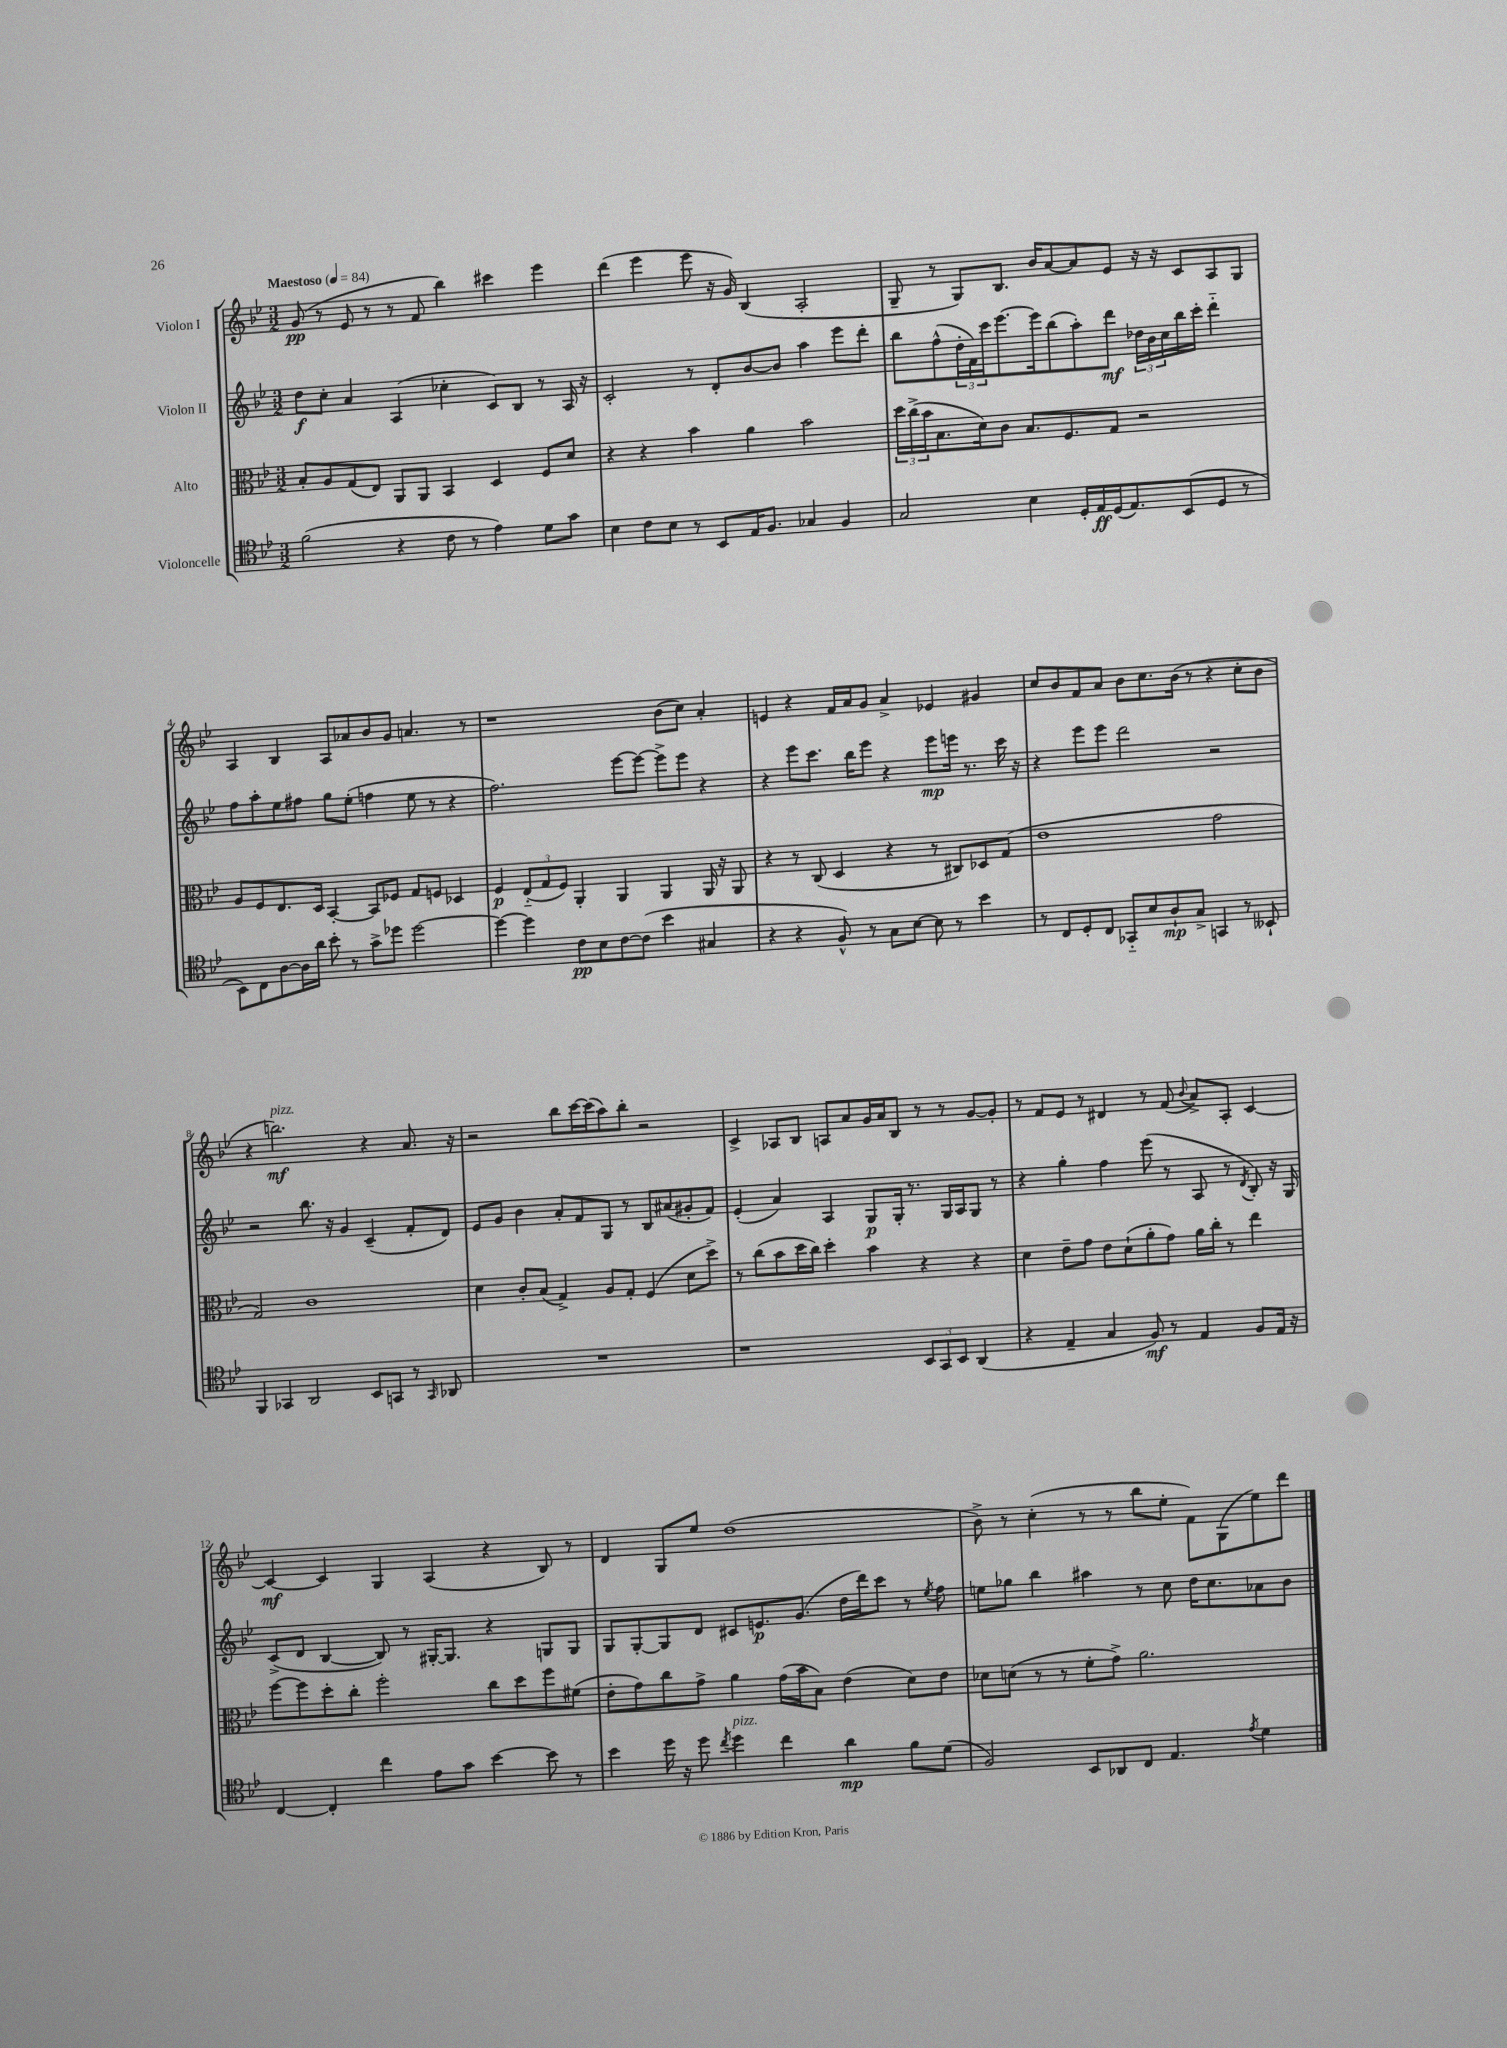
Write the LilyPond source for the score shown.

<<
\new StaffGroup <<
\new Staff = "s0" \with { instrumentName = "Violon I" } {
    \clef treble \key bes \major \numericTimeSignature \time 3/2 \tempo "Maestoso" 4 = 84
    g'8\pp( r8 ees'8 r8 r8 f'8 bes''4) cis'''4 ees'''4 |
    d'''4( ees'''4 ees'''8 r16 g'16) bes4( a2-. |
    g8-- r8 g8) bes8. bes'16 a'8~ a'8 ees'8 r16 r16 c'8 a8 g8 |
    a4 bes4 a8 aes'8 bes'8 g'8 a'4. r8 |
    r1 bes'8( c''8) a'4-. |
    e'4 r4 f'16 a'16 g'8 a'4-> ees'4 gis'4 |
    c''8 bes'8 f'8 a'8 bes'8 c''8. bes'16( r8 r4 c''8-. bes'8 |
    r4 b''2.\mf^\markup { \italic "pizz." }) r4 a'8. r16 |
    r2 bes''8 c'''16~ c'''16( a''8) bes''8-. r2 |
    c'4-> aes8 bes8 a8 a'8 g'16 a'16 bes8 r8 r8 g'8~ g'8-. |
    r8 f'8 ees'8 r8 dis'4 r8 f'8( \appoggiatura { bes'8 } a'8->) a8-. c'4~ |
    c'4~\mf c'4 g4 a4( r4 bes8) r8 |
    d'4 g8 ees''8 d''1( |
    bes'8->) r8 c''4-.( r8 r8 bes''8 ees''8-. f'8) g8( ees''8) d'''8 \bar "|." |
}
\new Staff = "s1" \with { instrumentName = "Violon II" } {
    \clef treble \key bes \major \numericTimeSignature \time 3/2
    d''8\f c''8-. a'4 a4( ces''4-. c'8) bes8 r8 a16 r16 |
    c'2-. r8 d'8-. bes'8~ bes'8 a''4 ees'''8 d'''8-. |
    bes''8 f''8-^( \tuplet 3/2 { d''16-. f'16) c'''16 } ees'''8.~ ees'''16 bes''8( a''8-.) d'''8\mf \tuplet 3/2 { des''16 bes'16 c''16 } bes''16 c'''16-. d'''4-_ |
    f''8 a''8-. ees''8 fis''8 g''8 ees''8-.( f''4 ees''8 r8 r4 |
    f''2.) ees'''8~ ees'''8~ ees'''8-> ees'''8 r4 |
    r4 ees'''8 c'''8. bes''16 ees'''8 r4 ees'''8\mp e'''16 r8. c'''16 r16 |
    r4 ees'''8 ees'''8 d'''2 r2 |
    r2 bes''8. r16 g'4 c'4--( f'8-. d'8) |
    ees'8 g'8 bes'4 a'8-. f'8 g8 r8 bes8 ais'8( gis'8-. f'8) |
    ees'4-.( a'4) a4 g8\p g16-. r8. g16 a16 g8 r8 |
    r4 g''4-. f''4 ees'''8( r8 a8 r8 \acciaccatura { d'8 } bes8-.) r16 g16 |
    c'8->( d'8 bes4~ bes8) r8 gis16~-. gis8. r4 g8 g8 |
    g8 g8~-. g8 d'8 cis'8 e'8.\p g'8.( d''16 d'''16) c'''8 r8 \acciaccatura { ees''8 } f''8 |
    e''8 ges''8 bes''4 ais''4 r8 c''8 d''16 c''8. aes'8 bes'8 \bar "|." |
}
\new Staff = "s2" \with { instrumentName = "Alto" } {
    \clef alto \key bes \major \numericTimeSignature \time 3/2
    bes8-. a8 g8( ees8) a,8 a,8 bes,4 d4 f8 d'8 |
    r4 r4 bes'4 a'4 bes'2 |
    \tuplet 3/2 { d''16 c''16->( bes'16 } bes8. d'16) c'8 bes8. f8. g8 r2 |
    a8 f8 ees8. d16 bes,4~-. bes,8 fes8 g8 f8 des4 |
    f4\p \tuplet 3/2 { ees8-_( g8 f8) } a,4-. a,4 a,4 a,16 r16 a,8 |
    r4 r8 c8( d4 r4 r8 cis8) des8 g8( |
    ees'1 g'2 |
    g2) c'1 |
    d'4 c'8-. bes8( g4->) a8 g8-. f4( d'8 d''8->) |
    r8 c''8( bes'8 d''16 c''16) d''4-. bes'4 r4 r4 |
    d'4 ees'8-- g'8 ees'8 d'8-!( a'8-. g'8) a'16 c''16-. r8 ees''4 |
    f''8~ f''8 d''8-. c''8-. f''2-. c''8 d''8 f''8 fis'8( |
    ees'8-. g'8) c''8 g'8-> a'4 g'16( bes'16 bes8) ees'4( d'8) ees'8 |
    des'8 d'8( r8 r8 f'8-. g'8->) a'2. \bar "|." |
}
\new Staff = "s3" \with { instrumentName = "Violoncelle" } {
    \clef tenor \key bes \major \numericTimeSignature \time 3/2
    f'2( r4 c'8 r8 ees'4) d'8 g'8 |
    bes4 c'8 bes8 r8 bes,8 ees16 f8. ges4 f4 |
    g2 bes4 d16-. ees16\ff d16( ees8.) bes,8( d8 r8 |
    bes,8) c8 a8~ a16 a'16 bes'8-. r8 g'8-> des''8 des''2~ |
    des''4~ des''4 c'8\pp bes8 c'8~ c'8( bes'4 gis4 |
    r4 r4 f8-^) r8 g8 bes8~ bes8 r8 bes'4 |
    r8 c8 d8-. c8 ges,8-_ bes8 a8-!\mp g8-> g,4 r8 beses,8-! |
    f,4 ges,4 a,2 bes,8 g,8 r8 \grace { g,16 } aes,8 |
    R1. |
    r1 \tuplet 3/2 { bes,8 g,8 bes,8 } a,4( |
    r4 ees4-- g4 f8\mf) r8 ees4 f8 ees16 r16 |
    c4~ c4-. c''4 ees'8 g'8 bes'4~ bes'8 r8 |
    bes'4 d''16 r16 d''8 \acciaccatura { c''8 } d''4^\markup { \italic "pizz." } c''4 a'4\mp f'8 d'8( |
    f2) bes,8 aes,8 c8 ees4. \acciaccatura { ees'8 } d'4 \bar "|." |
}
>>
>>
